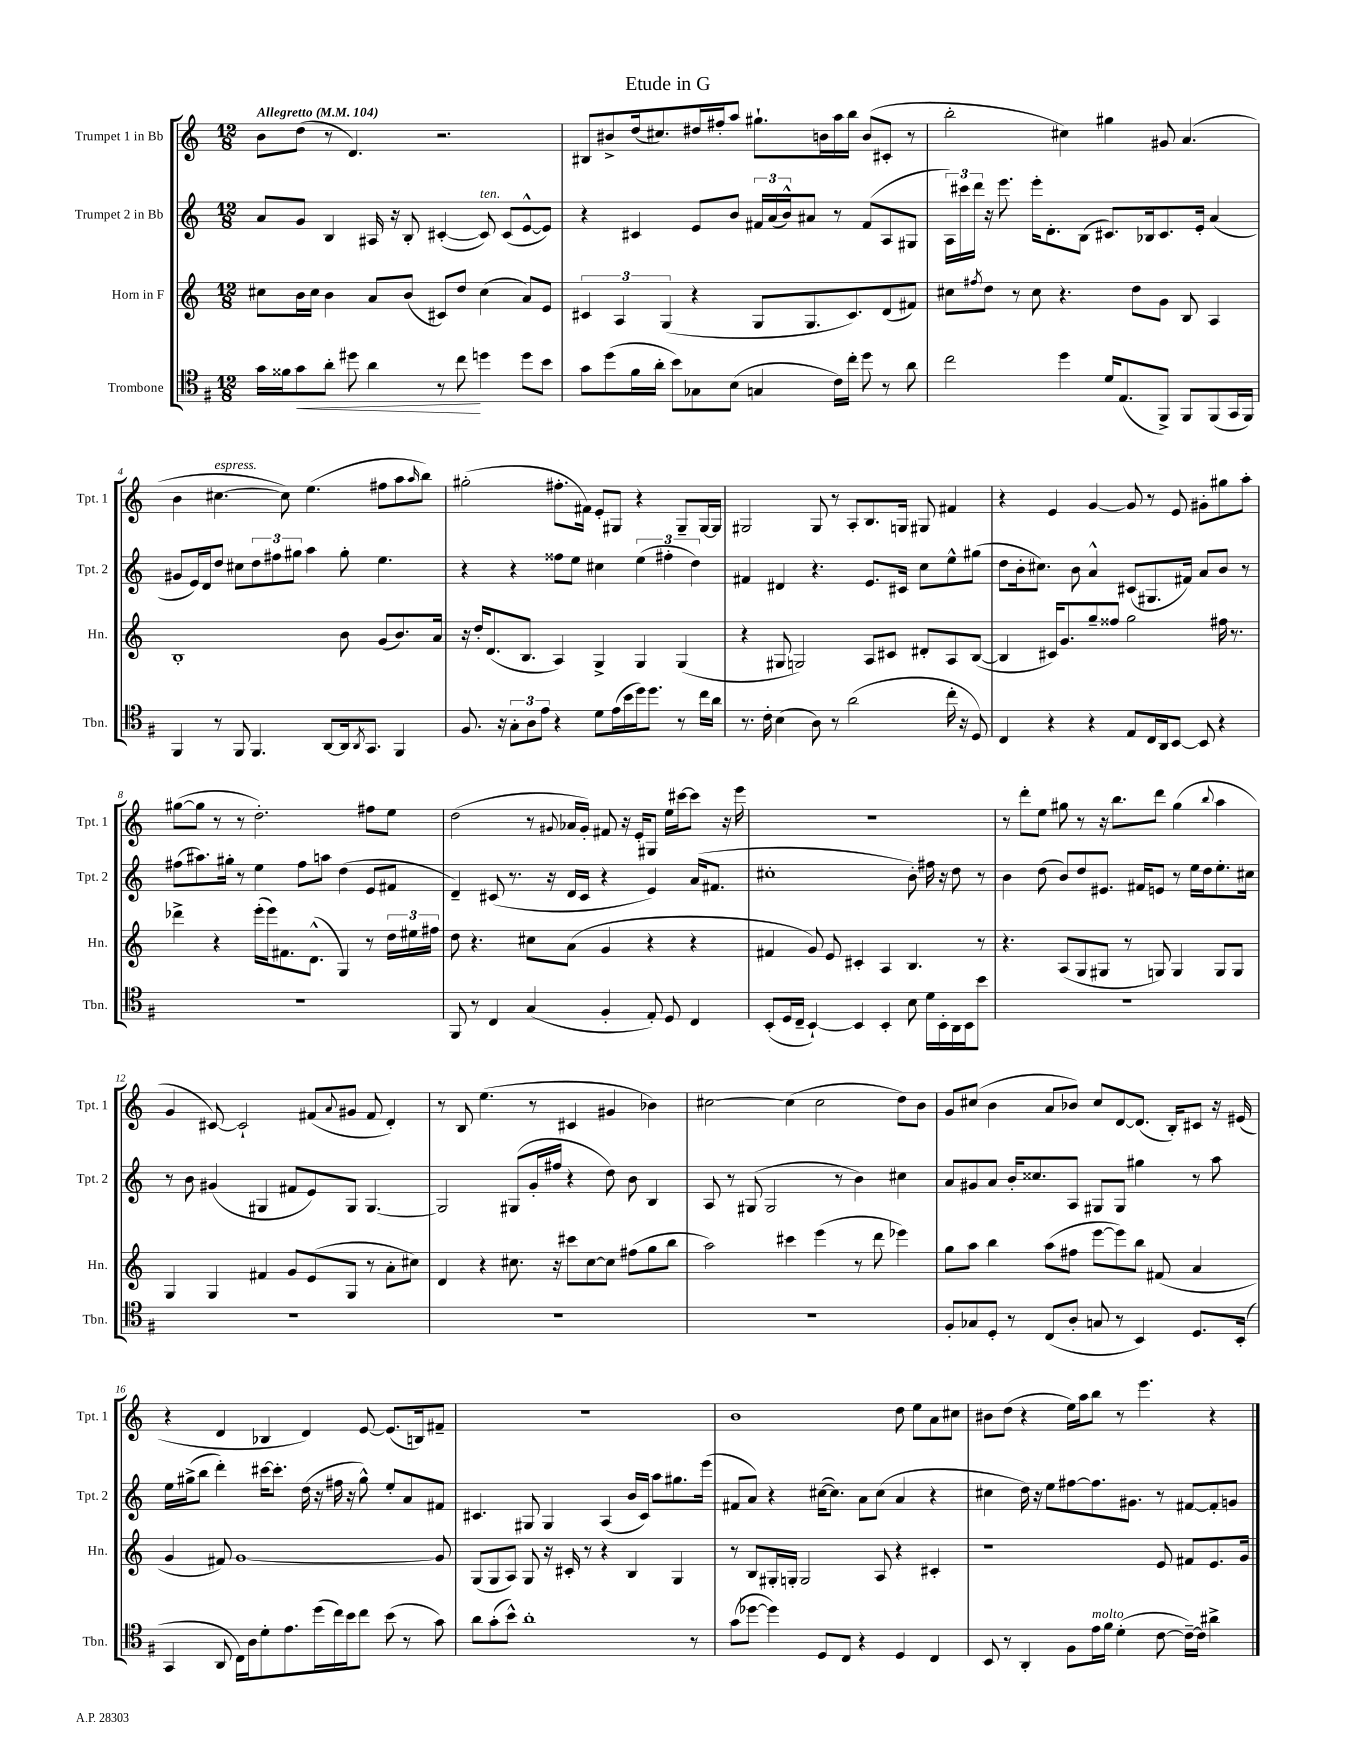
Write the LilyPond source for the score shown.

\header { title = "Etude in G" }
<<
\new StaffGroup <<
\new Staff = "s0" \with { instrumentName = "Trumpet 1 in Bb" shortInstrumentName = "Tpt. 1" } {
    \clef treble \key c \major \numericTimeSignature \time 12/8 \tempo "Allegretto" 4 = 104
    b'8 d''8( r8 d'4.) r2. |
    bis8 bis'8-> d''16( cis''8.) dis''16 fis''16-. a''8 gis''8.-! b'16 a''16 b''16 b'8( cis'8-. r8 |
    b''2-. cis''4) gis''4 gis'8 a'4.( |
    b'4 cis''4.~^\markup { \italic "espress." } cis''8) e''4.( fis''8 a''8 \grace { a''16 } b''8) |
    gis''2-.( fis''8.-. fis'16) e'8-. gis8 r4 gis8-- gis16~ gis16 |
    gis2 gis8 r8 a8-. b8. g16 gis8 fis'4 |
    r4 e'4 g'4~ g'8 r8 e'8 gis'8-. gis''8 a''8-. |
    gis''8~( gis''8 r8 r8 d''2.-.) fis''8 e''8 |
    d''2( r8 \appoggiatura { gis'8 } aes'16 gis'16-.) fis'8 r16 e'16-. gis8 e''16 cis'''16~ cis'''8 r16 e'''16 |
    R1. |
    r8 d'''8-. e''8 gis''8 r8 r16 b''8. d'''8 gis''4( \appoggiatura { b''8 } a''4 |
    g'4 cis'8~) cis'2-! fis'8( \appoggiatura { a'8 } gis'8 fis'8 d'4-.) |
    r8 b8 e''4.( r8 cis'4 gis'4 bes'4) |
    cis''2~ cis''4( cis''2 d''8) b'8 |
    g'8 cis''8( b'4 a'8 bes'8) cis''8 d'8~ d'8.( b16-.) cis'8 r16 eis'16( |
    r4 d'4 bes4 d'4) e'8~ e'8.( b16) fis'8-- |
    R1. |
    b'1 d''8 e''8 a'8 cis''8 |
    bis'8 d''8( r4 e''16) a''16 b''8 r8 e'''4. r4 \bar "|." |
}
\new Staff = "s1" \with { instrumentName = "Trumpet 2 in Bb" shortInstrumentName = "Tpt. 2" } {
    \clef treble \key c \major \numericTimeSignature \time 12/8
    a'8 g'8 b4 ais16 r16 b8-. cis'4~-.( cis'8^\markup { \italic "ten." }) cis'8( e'8~-^ e'8) |
    r4 cis'4 e'8 b'8 \tuplet 3/2 { fis'16 a'16( b'16-^) } ais'8 r8 fis'8( a8 gis8 |
    \tuplet 3/2 { a16) cis'''16 d'''16 } r16 e'''8. e'''16-. d'8.-. b8( cis'8.) bes16 cis'8. e'16-. a'4( |
    gis'8 e'16) d'16 d''8 cis''8 \tuplet 3/2 { d''8 fis''8 gis''8 } a''4 gis''8-. e''4. |
    r4 r4 fisis''8 e''8 cis''4 \tuplet 3/2 { e''4( fis''4-. d''4) } |
    fis'4 dis'4 r4. e'8. cis'16 c''8 e''8-^ gis''8( |
    d''8 b'16-. cis''8.) b'8 a'4-^ cis'8( gis8. fis'16) a'8 b'8 r8 |
    fis''8( ais''8.) gis''16-. r8 e''4 fis''8 a''8 d''4( e'8 fis'8 |
    d'4--) cis'8( r8. r16 d'16 cis'16 r4 e'4) a'16( fis'8. |
    cis''1-. b'8-.) fis''16 r16 d''8 r8 |
    b'4 d''8( b'8) d''8 eis'8. fis'16 e'8 r8 e''16 d''16 e''8.-. cis''16 |
    r8 b'8 gis'4( gis4 fis'8 e'8) gis8 gis4.~ |
    gis2 gis8( g'16-. fis''16 r4 d''8) b'8 b4 |
    a8 r8 gis8( gis2 r8 b'4) cis''4 |
    a'8 gis'8 a'8 b'16-. cisis''8. a8 gis8 gis8 gis''4 r8 a''8 |
    e''16 gis''16->( b''8 d'''4-.) cis'''16~ cis'''8.-. d''16( r16 fis''16 r16 gis''8-^) e''8-. a'8 fis'8 |
    cis'4. gis8 gis4 a4( b'16 cis'16) a''8 gis''8. e'''16( |
    fis'8 a'8) r4 cis''16~( cis''8.) a'8 cis''8( a'4 r4 |
    cis''4 d''16) r16 e''8 fis''8~ fis''8. gis'8. r8 fis'8~ fis'8-. g'8 \bar "|." |
}
\new Staff = "s2" \with { instrumentName = "Horn in F" shortInstrumentName = "Hn." } {
    \clef treble \key c \major \numericTimeSignature \time 12/8
    cis''8 b'16 cis''16 b'4 a'8 b'8( cis'8) d''8 cis''4( a'8) e'8 |
    \tuplet 3/2 { cis'4 a4 g4( } r4 g8 g8. cis'8.) d'8( fis'8) |
    cis''8 \acciaccatura { fis''8 } d''8 r8 cis''8 r4. d''8 g'8 b8 a4 |
    b1-. b'8 g'8( b'8.) a'16 |
    r16 d''16-. d'8.( b8. a4) g4-> g4 g4( |
    r4 gis8 g2) a8 cis'8 dis'8-. a8 b8~( |
    b4 cis'16) g'8. g''8-- fisis''8 g''2 fis''16 r8. |
    des'''4-> r4 e'''16-.( e'''16) fis'8. d'8.-^( g4) r8 \tuplet 3/2 { d''16 eis''16 fis''16 } |
    d''8 r4. cis''8 a'8( g'4 r4 r4 |
    fis'4 g'8) e'8 cis'4-. a4 b4. r8 |
    r4. a8( g8 gis8 r8 g8) g4 g8 g8 |
    g4 g4 fis'4 g'8 e'8( g8 r8 a'8-. cis''8) |
    d'4 r4 cis''8. r16 cis'''8 cis''8~ cis''8 fis''8( g''8 b''8 |
    a''2) cis'''4 e'''4( r8 d'''8 ees'''4) |
    g''8 a''8 b''4 a''8( fis''8 e'''8~ e'''8) b''8 fis'8( a'4 |
    g'4 fis'8) g'1~ g'8 |
    g8( g8 a8) g8 r16 cis'16-. r8 r4 b4 g4 |
    r8 b8 gis16-. g16-. g2 a8 r4 cis'4-. |
    r1 e'8 fis'8 e'8. g'16 \bar "|." |
}
\new Staff = "s3" \with { instrumentName = "Trombone" shortInstrumentName = "Tbn." } {
    \clef tenor \key g \major \numericTimeSignature \time 12/8
    g'16 fisis'16 g'8\< a'8-. dis''8 a'4 r8 c''8\! d''4 d''8 b'8 |
    g'8 d''8( fis'16 a'16-. b'8) ges8 b8( g4 c'16) c''16-. d''8 r8 a'8 |
    c''2 d''4 d'16 e8.( fis,8->) fis,8 fis,8( g,16 fis,16) |
    fis,4 r8 fis,8 fis,4. a,8~ a,16 \acciaccatura { a,8 } g,8. fis,4 |
    fis8. r16 \tuplet 3/2 { g8-. a8 e'8 } r4 d'8 e'16( b'16 d''16) d''8. r8 c''16 a'16 |
    r8. c'16-. b4( a8) r8 a'2( c''16-. r16 d8) |
    c4 r4 r4 e8 c16 a,16 b,8~ b,8 r4 |
    R1. |
    fis,8 r8 c4 g4( fis4-. e8-.) d8 c4 |
    b,8-.( d16 c16-- b,4~-!) b,4 b,4-. b8 d'16 b,16-. a,16 b,16 b'8 |
    R1. |
    R1. |
    R1. |
    R1. |
    fis8-. ges8 d8-. r8 c8( a8-. g8 r8 b,4) d8. b,16-.( |
    g,4 a,8 c16) a16 d'8-. e'8. d''16( c''16) b'16 c''8 b'8( r8 g'8) |
    a'8 g'8-.( b'8-^) a'1-. r8 |
    g'8( des''8~ des''4) d8 c8 r4 d4 c4 |
    b,8 r8 a,4-. fis8 e'16^\markup { \italic "molto" } fis'16 d'4-.( c'8~ c'16~--) c'16 ais'4-> \bar "|." |
}
>>
>>
